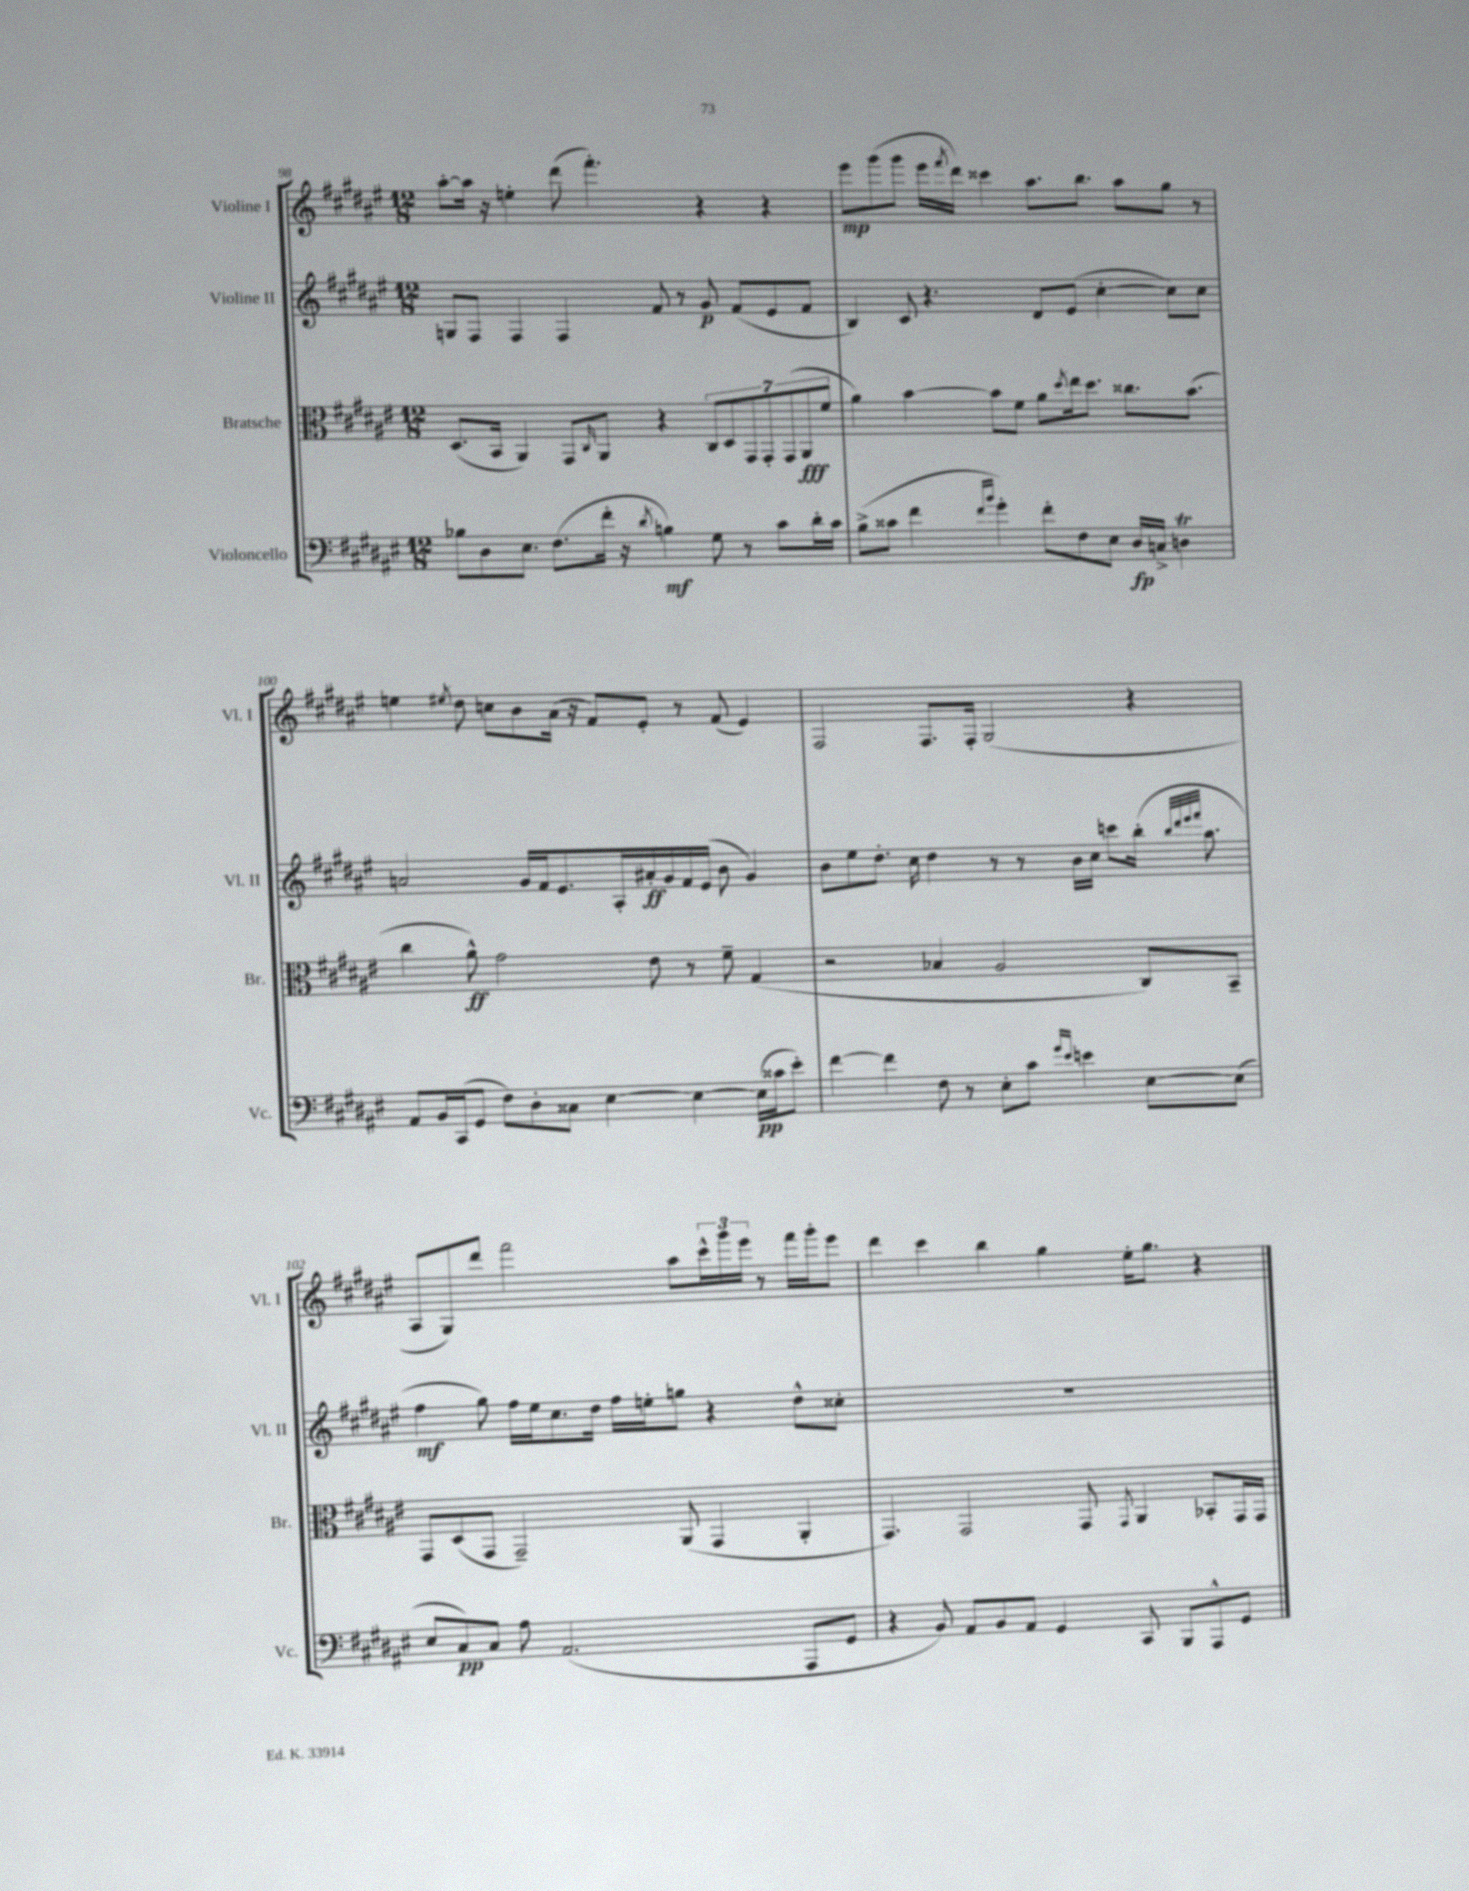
<<
\new StaffGroup <<
\new Staff = "s0" \with { instrumentName = "Violine I" shortInstrumentName = "Vl. I" } {
    \clef treble \key fis \major \numericTimeSignature \time 12/8
    ais''8~-. ais''16 r16 e''4-. dis'''8( fis'''4.-.) r4 r4 |
    eis'''8\mp gis'''8( gis'''8 eis'''16 \acciaccatura { fis'''8 } dis'''16) cisis'''4 ais''8. b''8. ais''8 gis''8 r8 |
    e''4 \acciaccatura { eis''8 } dis''8 c''8 b'8 ais'16( r16 fis'8) eis'8-. r8 fis'8( eis'4) |
    fis2 fis8. fis16-. gis2( r4 |
    ais8 gis8) dis'''8 fis'''2 ais''8 \tuplet 3/2 { cis'''16-^ gis'''16 eis'''16 } r8 fis'''16 gis'''16-. eis'''8 |
    dis'''4 cis'''4 b''4 gis''4 eis''16-. gis''8. r4 \bar "|." |
}
\new Staff = "s1" \with { instrumentName = "Violine II" shortInstrumentName = "Vl. II" } {
    \clef treble \key fis \major \numericTimeSignature \time 12/8
    g8 fis8 fis4 fis4 fis'8 r8 gis'8\p fis'8( eis'8 fis'8 |
    b4) cis'8 r4. dis'8 eis'8( cis''4~-. cis''8) cis''8 |
    a'2 gis'16 fis'16 eis'8. ais16-. ais'16-.\ff gis'16 fis'16 eis'16( b'8 gis'4) |
    b'8 eis''8 dis''8.-. cis''16 dis''4 r8 r8 b'16 cis''16 c'''8 b''16-.( \grace { b''32 dis'''32 eis'''32 fis'''32 } ais''8. |
    fis''4\mf gis''8) fis''16 eis''16 cis''8. dis''16 fis''16 e''16-. g''8 r4 dis''8-^ cisis''8-. |
    R1. \bar "|." |
}
\new Staff = "s2" \with { instrumentName = "Bratsche" shortInstrumentName = "Br." } {
    \clef alto \key fis \major \numericTimeSignature \time 12/8
    dis8.( b,16 ais,4) gis,8 \grace { cis16 } ais,8 r4 \tuplet 7/4 { cis8 dis8 gis,8 gis,8-. gis,8( ais,8\fff fis'8 } |
    ais'4) b'4~ b'8 fis'8 ais'8 \acciaccatura { dis''8 } eis''16 dis''8. cisis''8. b'8.( |
    cis''4 ais'8-^\ff) gis'2 eis'8 r8 fis'8-- gis4( |
    r2 bes4 ais2 cis8) b,8-- |
    gis,8 dis8( gis,8 gis,2--) ais,8( gis,4 ais,4-. |
    gis,4.) gis,2 gis,8 \acciaccatura { gis,8 } ais,4 bes,8-. gis,16 gis,16 \bar "|." |
}
\new Staff = "s3" \with { instrumentName = "Violoncello" shortInstrumentName = "Vc." } {
    \clef bass \key fis \major \numericTimeSignature \time 12/8
    bes8 dis8 eis8. fis8.( fis'16-. r16 \acciaccatura { dis'8 } b4\mf) gis8 r8 cis'8 dis'16-. cis'16 |
    b8->( cisis'8 fis'4 \grace { fis'16 b'16 } gis'4-.) fis'8-. fis8 eis8 dis16\fp c16-> d4\trill |
    ais,8 b,16 cis,16( gis,8 fis8) dis8-. cisis8 eis4~ eis4~ eis16\pp( cisis'16 eis'8-.) |
    fis'4~ fis'4 fis8 r8 eis8-. cis'8 \grace { gis'16 eis'16 } e'4 eis8~ eis8( |
    eis8 cis8\pp) cis8 ais8 ais,2.( ais,,8 gis,8 |
    r4 b,8) ais,8 b,8 ais,8 gis,4 cis,8 b,,8 ais,,8-^ gis,8 \bar "|." |
}
>>
>>
\layout { \context { \Score currentBarNumber = #98 } }
